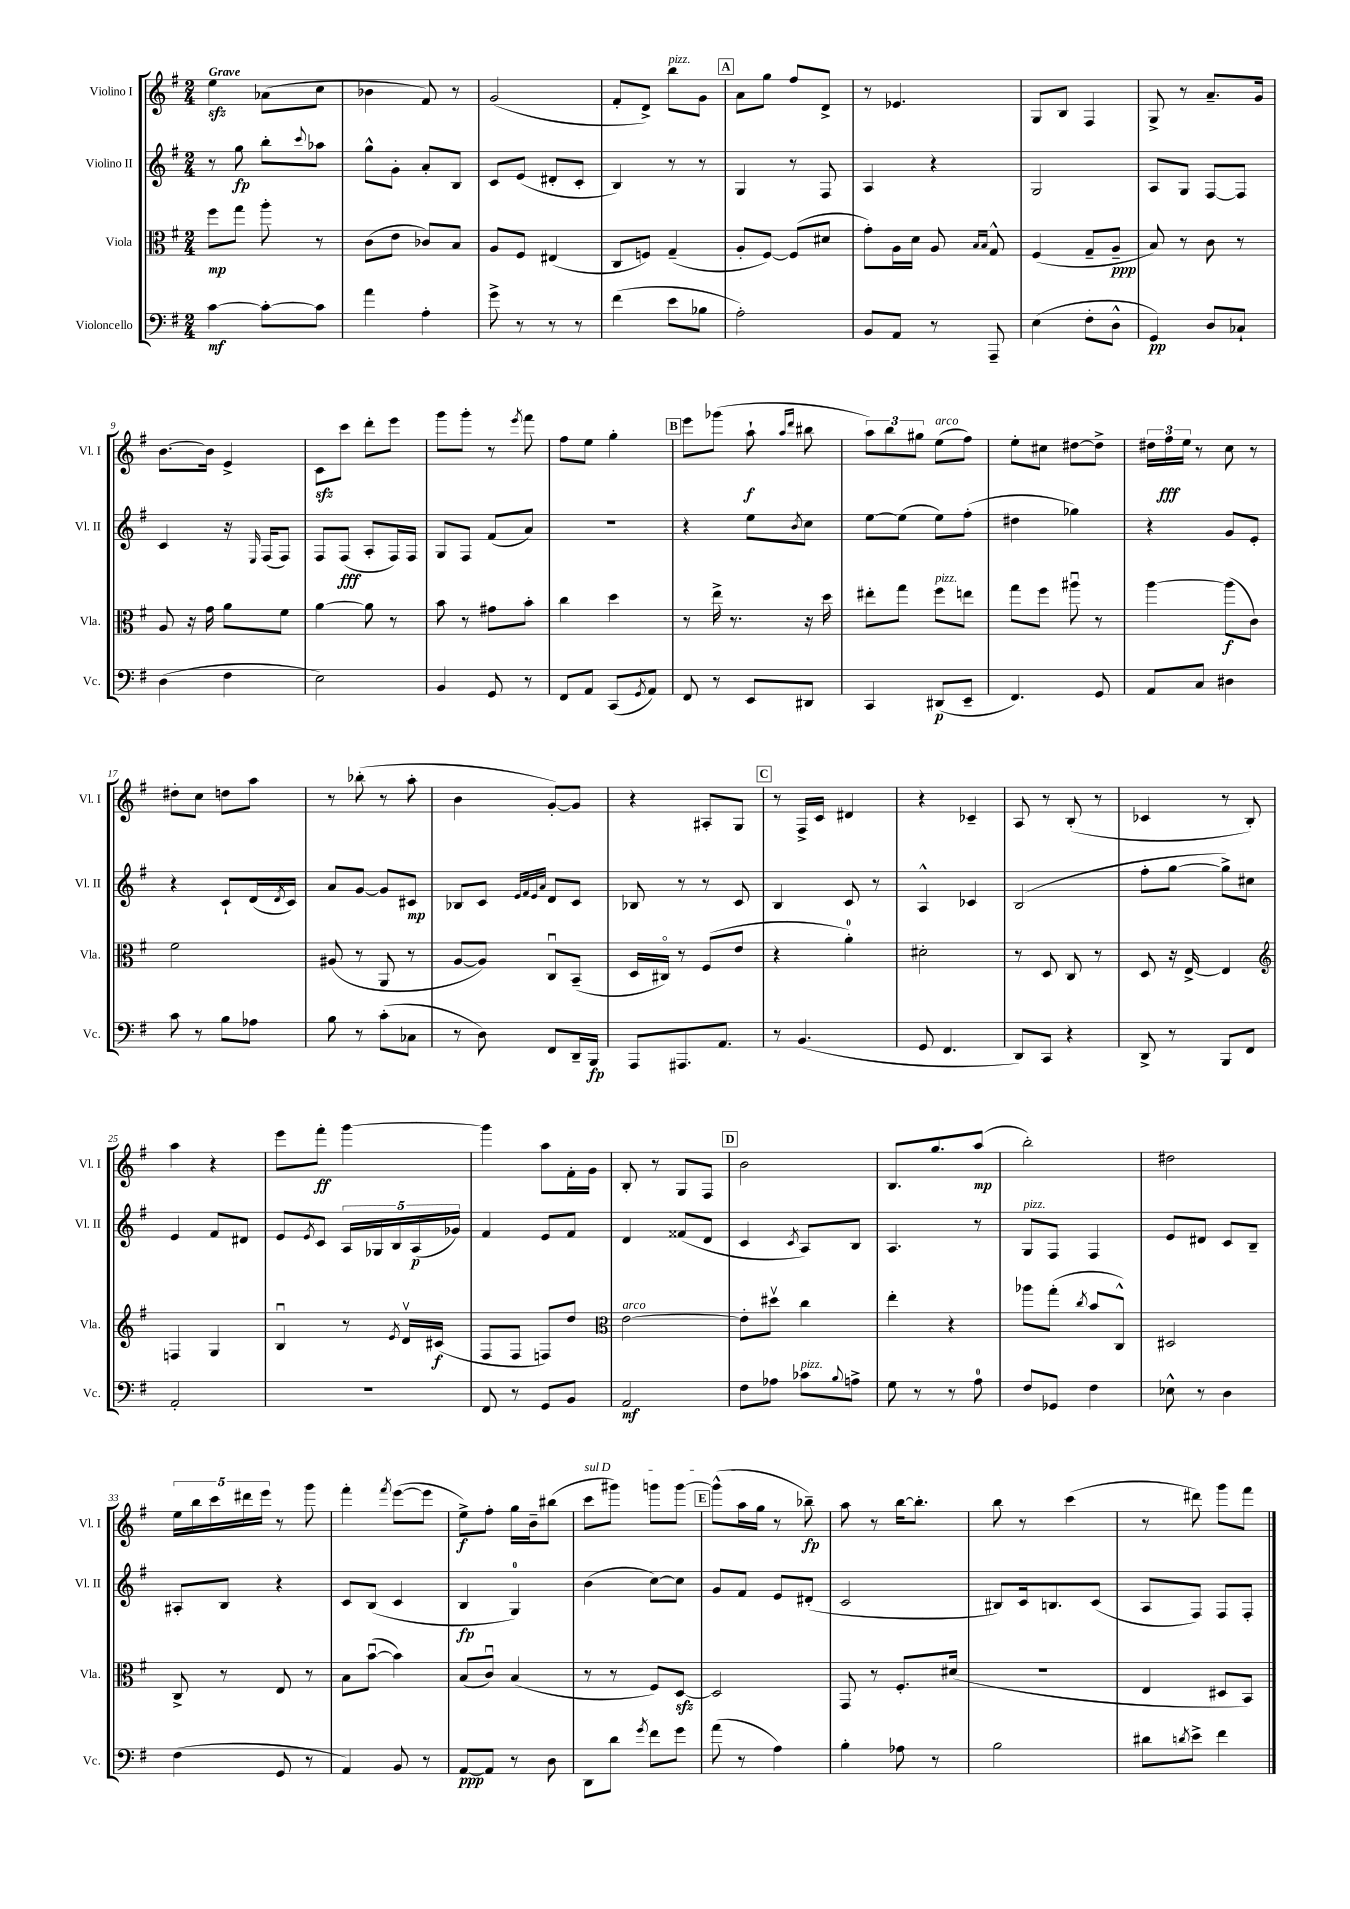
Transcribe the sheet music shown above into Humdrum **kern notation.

**kern	**dynam	**kern	**dynam	**kern	**dynam	**kern	**dynam
*part4	*part4	*part3	*part3	*part2	*part2	*part1	*part1
*staff4	*staff4	*staff3	*staff3	*staff2	*staff2	*staff1	*staff1
*I"Violoncello	*	*I"Viola	*	*I"Violino II	*	*I"Violino I	*
*I'Vc.	*	*I'Vla.	*	*I'Vl. II	*	*I'Vl. I	*
*clefF4	*	*clefC3	*	*clefG2	*	*clefG2	*
*k[f#]	*	*k[f#]	*	*k[f#]	*	*k[f#]	*
*M2/4	*	*M2/4	*	*M2/4	*	*M2/4	*
=1	=1	=1	=1	=1	=1	=1	=1
!	!	!	!	!	!	!LO:TX:a:B:t=Grave	!
[4c\	mf	8ff#\L	mp	8r	.	4eezz\	.
.	.	8gg\J	.	8gg\	fp	.	.
8c'\L_	.	8aa'\	.	8bb'\L	.	(8a-X\L	.
.	.	.	.	8qqccc/	.	.	.
8c\J]	.	8r	.	8aa-X\J	.	8cc\J	.
=2	=2	=2	=2	=2	=2	=2	=2
4a\	.	(8c\L	.	8gg^^\L	.	4b-X\	.
.	.	8e\J	.	8g'\J	.	.	.
4A'\	.	8c-X/L)	.	8a'/L	.	8f#/)	.
.	.	8B/J	.	8B/J	.	8r	.
=3	=3	=3	=3	=3	=3	=3	=3
8g^\	.	8A/L	.	8c/L	.	(2g/	.
8r	.	8F#/J	.	(8e/J	.	.	.
8r	.	(4E#X/	.	8d#X'/L	.	.	.
8r	.	.	.	8c'/J	.	.	.
=4	=4	=4	=4	=4	=4	=4	=4
(4f#\	.	8C/L	.	4B/)	.	8f#'/L	.
.	.	8Fn/J)	.	.	.	8d^/J)	.
!	!	!	!	!	!	!LO:TX:a:i:t=pizz.	!
8e\L	.	(4G~/	.	8r	.	8bb\L	.
8B-X\J	.	.	.	8r	.	8g\J	.
!!LO:REH:place=s1:t=A
=5	=5	=5	=5	=5	=5	=5	=5
2A'\)	.	8A'/L	.	4G/	.	8a\L	.
.	.	[8F#/J)	.	.	.	8gg\J	.
.	.	(8F#/L]	.	8r	.	8ff#/L	.
.	.	8d#X/J	.	8F#/	.	8d^/J	.
=6	=6	=6	=6	=6	=6	=6	=6
8BB/L	.	8g'\L)	.	4A/	.	8r	.
8AA/J	.	16A\L	.	.	.	4.e-X/	.
.	.	16d\JJ	.	.	.	.	.
8r	.	8A/	.	4r	.	.	.
.	.	16qqB/LL	.	.	.	.	.
.	.	16qqB/JJ	.	.	.	.	.
8AAA~/	.	8G^^/	.	.	.	.	.
=7	=7	=7	=7	=7	=7	=7	=7
(4E\	.	(4F#/	.	2G/	.	8G/L	.
.	.	.	.	.	.	8B/J	.
8F#'\L	.	8G~/L	.	.	.	4F#/	.
8D^^\J	.	8A~/J	ppp	.	.	.	.
=8	=8	=8	=8	=8	=8	=8	=8
4GG/)	pp	8B/)	.	8A/L	.	8G^/	.
.	.	8r	.	8G/J	.	8r	.
8D/L	.	8c\	.	[8F#/L	.	8.a~/L	.
8C-X`/J	.	8r	.	8F#/J]	.	.	.
.	.	.	.	.	.	16g/Jk	.
!!LO:LB:g=z
=9	=9	=9	=9	=9	=9	=9	=9
(4D\	.	8A/	.	4c/	.	[8.b\L	.
.	.	16r	.	.	.	.	.
.	.	16g\	.	.	.	16b\Jk]	.
4F#\	.	8a\L	.	16r	.	4e^/	.
.	.	.	.	16qqE/	.	.	.
.	.	.	.	(16F#/KL	.	.	.
.	.	8f#\J	.	8F#/J)	.	.	.
=10	=10	=10	=10	=10	=10	=10	=10
2E\)	.	[4a\	.	8F#/L	.	8czz\L	.
.	.	.	.	(8F#/J	fff	8ccc\J	.
.	.	8a\]	.	8A'/L	.	8ddd'\L	.
.	.	8r	.	16F#/L)	.	8eee\J	.
.	.	.	.	16F#/JJ	.	.	.
=11	=11	=11	=11	=11	=11	=11	=11
4BB/	.	8b\	.	8G/L	.	8ggg\L	.
.	.	8r	.	8F#/J	.	8ggg'\J	.
8GG/	.	8g#X\L	.	(8f#/L	.	8r	.
.	.	.	.	.	.	8qeee/	.
8r	.	8b'\J	.	8a/J)	.	8fff#\	.
=12	=12	=12	=12	=12	=12	=12	=12
8FF#/L	.	4cc\	.	2r	.	8ff#\L	.
8AA/J	.	.	.	.	.	8ee\J	.
(8CC/L	.	4dd\	.	.	.	4gg'\	.
8qGG/	.	.	.	.	.	.	.
8AA/J)	.	.	.	.	.	.	.
!!LO:REH:place=s1:t=B
=13	=13	=13	=13	=13	=13	=13	=13
8FF#/	.	8r	.	4r	.	8eee\L	.
8r	.	16ee^\	.	.	.	(8ggg-X\J	.
.	.	8.r	.	.	.	.	.
8EE/L	.	.	.	8ee\L	.	8aa`\	f
.	.	.	.	.	.	16qqaa/LL	.
.	.	.	.	8qb/	.	16qqddd/JJ	.
8DD#X/J	.	16r	.	8cc\J	.	8bb#X\	.
.	.	16dd\	.	.	.	.	.
=14	=14	=14	=14	=14	=14	=14	=14
4CC/	.	8ee#X'\L	.	[8ee\L	.	12aa\L)	.
.	.	.	.	.	.	12bb\	.
.	.	8gg\J	.	(8ee\J]	.	.	.
.	.	.	.	.	.	12gg#X\J	.
!	!	!	!	!	!	!LO:TX:a:i:t=arco	!
!	!	!LO:TX:a:i:t=pizz.	!	!	!	!	!
(8DD#X/L	p	8ff#\L	.	8ee\L)	.	(8ee\L	.
8EE~/J	.	8een\J	.	(8ff#'\J	.	8ff#\J)	.
=15	=15	=15	=15	=15	=15	=15	=15
4.FF#/)	.	8gg\L	.	4dd#X\	.	8ee'\L	.
.	.	8ff#\J	.	.	.	8cc#X\J	.
.	.	8aa#Xu\	.	4gg-X\)	.	[8dd#X\L	.
8GG/	.	8r	.	.	.	8dd#^\J]	.
=16	=16	=16	=16	=16	=16	=16	=16
8AA/L	.	[4aa\	.	4r	.	24dd#X\LL	.
.	.	.	.	.	.	24ff#\	fff
.	.	.	.	.	.	24ee\JJ	.
8C/J	.	.	.	.	.	8r	.
4D#X\	.	(8aa\L]	f	8g/L	.	8cc\	.
.	.	8c\J)	.	8e'/J	.	8r	.
!!LO:LB:g=z
=17	=17	=17	=17	=17	=17	=17	=17
8c\	.	2f#\	.	4r	.	8dd#X'\L	.
8r	.	.	.	.	.	8cc\J	.
8B\L	.	.	.	8c`/L	.	8ddn\L	.
8A-X\J	.	.	.	(16d/L	.	8aa\J	.
.	.	.	.	8qd/	.	.	.
.	.	.	.	16c/JJ)	.	.	.
=18	=18	=18	=18	=18	=18	=18	=18
8B\	.	(8A#X/	.	8a/L	.	8r	.
8r	.	8r	.	[8g/J	.	(8bb-X'\	.
(8c'\L	.	8AA/	.	8g/L]	.	8r	.
8C-X\J	.	8r	.	8c#X/J	mp	8aa'\	.
=19	=19	=19	=19	=19	=19	=19	=19
8r	.	[8A/L	.	8B-X/L	.	4b\	.
8D\)	.	8A/J])	.	8c/J	.	.	.
.	.	.	.	32qqe/LLL	.	.	.
.	.	.	.	32qqf#/	.	.	.
.	.	.	.	32qqe/	.	.	.
.	.	.	.	32qqa/JJJ	.	.	.
8FF#/L	.	8Cu/L	.	8d/L	.	[8g'/L)	.
16DD~/L	.	(8BB~/J	.	8c/J	.	8g/J]	.
16BBB/JJ	fp	.	.	.	.	.	.
=20	=20	=20	=20	=20	=20	=20	=20
8AAA/L	.	16D/LL	.	8B-X/	.	4r	.
.	.	16C#X/JJ)	.	.	.	.	.
8.AAA#X/	.	8r	.	8r	.	.	.
.	.	(8F#/L	.	8r	.	8A#X'/L	.
8.AA/J	.	.	.	.	.	.	.
.	.	8e/J	.	8c/	.	8G/J	.
!!LO:REH:place=s1:t=C
=21	=21	=21	=21	=21	=21	=21	=21
8r	.	4r	.	4B/	.	8r	.
(4.BB/	.	.	.	.	.	16F#^/LL	.
.	.	.	.	.	.	16c/JJ	.
.	.	4a'\)	.	8c/	.	4d#X/	.
.	.	.	.	8r	.	.	.
=22	=22	=22	=22	=22	=22	=22	=22
8GG/	.	2d#X'\	.	4A^^/	.	4r	.
4.FF#/	.	.	.	.	.	.	.
.	.	.	.	4c-X/	.	4c-X~/	.
=23	=23	=23	=23	=23	=23	=23	=23
8DD/L)	.	8r	.	(2B/	.	8A/	.
8CC/J	.	8D/	.	.	.	8r	.
4r	.	8C/	.	.	.	(8B'/	.
.	.	8r	.	.	.	8r	.
=24	=24	=24	=24	=24	=24	=24	=24
8DD^/	.	8D/	.	8ff#'\L	.	4c-X/	.
8r	.	16r	.	[8gg\J	.	.	.
.	.	[16E^/	.	.	.	.	.
8BBB/L	.	4E/]	.	8gg^\L])	.	8r	.
8FF#/J	.	.	.	8cc#X\J	.	8B'/)	.
!!LO:LB:g=z
=25	=25	=25	=25	=25	=25	=25	=25
*	*	*clefG2	*	*	*	*	*
2AA'/	.	4Fn/	.	4e/	.	4aa\	.
.	.	4G/	.	8f#/L	.	4r	.
.	.	.	.	8d#X/J	.	.	.
=26	=26	=26	=26	=26	=26	=26	=26
2r	.	4Bu/	.	8e/L	.	8eee\L	.
.	.	.	.	8qe/	.	.	.
.	.	.	.	8c/J	.	8fff#'\J	ff
.	.	8r	.	20A/LL	.	[4ggg\	.
.	.	.	.	20G-X/	.	.	.
.	.	.	.	20B/	.	.	.
.	.	8qe/	.	.	.	.	.
.	.	16dv/LL	.	.	.	.	.
.	.	.	.	(20A/	p	.	.
.	.	(16c#X/JJ	f	.	.	.	.
.	.	.	.	20g-X/JJ)	.	.	.
=27	=27	=27	=27	=27	=27	=27	=27
8FF#/	.	8F#/L	.	4f#/	.	4ggg\]	.
8r	.	8F#/J	.	.	.	.	.
8GG/L	.	8Fn/L)	.	8e/L	.	8aa\L	.
8BB/J	.	8dd/J	.	8f#/J	.	16f#'\L	.
.	.	.	.	.	.	16g\JJ	.
=28	=28	=28	=28	=28	=28	=28	=28
*	*	*clefC3	*	*	*	*	*
!	!	!LO:TX:a:i:t=arco	!	!	!	!	!
2AA/	mf	[2e\	.	4d/	.	8B'/	.
.	.	.	.	.	.	8r	.
.	.	.	.	(8f##X/L	.	8G/L	.
.	.	.	.	8d/J	.	8F#/J	.
!!LO:REH:place=s1:t=D
=29	=29	=29	=29	=29	=29	=29	=29
8F#\L	.	8e'\L]	.	4c/	.	2b\	.
8A-X\J	.	8dd#Xv\J	.	.	.	.	.
.	.	.	.	8qc/	.	.	.
!LO:TX:a:i:t=pizz.	!	!	!	!	!	!	!
8c-X\L	.	4cc\	.	8A/L)	.	.	.
8qqB/	.	.	.	.	.	.	.
8An^\J	.	.	.	8B/J	.	.	.
=30	=30	=30	=30	=30	=30	=30	=30
8G\	.	4ee'\	.	4.A/	.	8.B/L	.
8r	.	.	.	.	.	.	.
.	.	.	.	.	.	8.gg/	.
8r	.	4r	.	.	.	.	.
8A\	.	.	.	8r	.	(8aa/J	mp
=31	=31	=31	=31	=31	=31	=31	=31
!	!	!	!	!LO:TX:a:i:t=pizz.	!	!	!
8F#/L	.	8aa-X\L	.	8G/L	.	2bb'\)	.
8GG-X/J	.	(8gg'\J	.	8F#/J	.	.	.
.	.	8qcc/	.	.	.	.	.
4F#\	.	8b/L	.	4F#/	.	.	.
.	.	8C^^/J)	.	.	.	.	.
=32	=32	=32	=32	=32	=32	=32	=32
8E-X^^\	.	2D#X/	.	8e/L	.	2dd#X\	.
8r	.	.	.	8d#X/J	.	.	.
4D\	.	.	.	8c/L	.	.	.
.	.	.	.	8B~/J	.	.	.
!!LO:LB:g=z
=33	=33	=33	=33	=33	=33	=33	=33
(4F#\	.	8C^/	.	8A#X'/L	.	20ee\LL	.
.	.	.	.	.	.	20bb\	.
.	.	.	.	.	.	20ccc\	.
.	.	8r	.	8B/J	.	.	.
.	.	.	.	.	.	20ddd#X\	.
.	.	.	.	.	.	20eee\JJ	.
8GG/	.	8E/	.	4r	.	8r	.
8r	.	8r	.	.	.	8ggg\	.
=34	=34	=34	=34	=34	=34	=34	=34
4AA/)	.	8B\L	.	8c/L	.	4fff#'\	.
.	.	([8bu\J	.	(8B/J	.	.	.
.	.	.	.	.	.	8qfff#/	.
8BB/	.	4b\])	.	4c/	.	([8eee\L	.
8r	.	.	.	.	.	8eee\J]	.
=35	=35	=35	=35	=35	=35	=35	=35
[8AA/L	ppp	(8B/L	.	4B/	fp	8ee^\L)	f
8AA/J]	.	8cu/J)	.	.	.	8ff#'\J	.
8r	.	(4B/	.	4G/)	.	16gg\LL	.
.	.	.	.	.	.	16b~\J	.
8D\	.	.	.	.	.	(8bb#X\J	.
=36	=36	=36	=36	=36	=36	=36	=36
!	!	!	!	!	!	!LO:TX:a:i:t=sul D	!
8DD\L	.	8r	.	(4b\	.	8ccc\L	.
8d\J	.	8r	.	.	.	8ggg#X\J)	.
8qg/	.	.	.	.	.	.	.
8f#\L	.	8F#/L)	.	[8cc\L)	.	8gggn\L	.
8g\J	.	[8Dzz/J	.	8cc\J]	.	[8ggg\J	.
!!LO:REH:place=s1:t=E
=37	=37	=37	=37	=37	=37	=37	=37
(8a\	.	2D/]	.	8g/L	.	(8ggg^^\L]	.
8r	.	.	.	8f#/J	.	16aa\L	.
.	.	.	.	.	.	16gg\JJ	.
4A\)	.	.	.	8e/L	.	8r	.
.	.	.	.	(8d#X'/J	.	8bb-X~\)	fp
=38	=38	=38	=38	=38	=38	=38	=38
4B'\	.	8GG/	.	2c/	.	8aa\	.
.	.	8r	.	.	.	8r	.
8A-X\	.	8.F#'/L	.	.	.	[16bb\KL	.
.	.	.	.	.	.	8.bb'\J]	.
8r	.	.	.	.	.	.	.
.	.	(16d#X/Jk	.	.	.	.	.
=39	=39	=39	=39	=39	=39	=39	=39
2B\	.	2r	.	8B#X/L)	.	8bb\	.
.	.	.	.	16c/k	.	8r	.
.	.	.	.	8.Bn/	.	.	.
.	.	.	.	.	.	(4ccc\	.
.	.	.	.	(8c/J	.	.	.
=40	=40	=40	=40	=40	=40	=40	=40
8d#X\L	.	4E/	.	8A/L	.	8r	.
8qdn/	.	.	.	.	.	.	.
8e^\J	.	.	.	8F#/J)	.	8ddd#X\)	.
4f#\	.	8D#X/L	.	8F#/L	.	8ggg\L	.
.	.	8BB/J)	.	8F#'/J	.	8fff#\J	.
==	==	==	==	==	==	==	==
*-	*-	*-	*-	*-	*-	*-	*-
